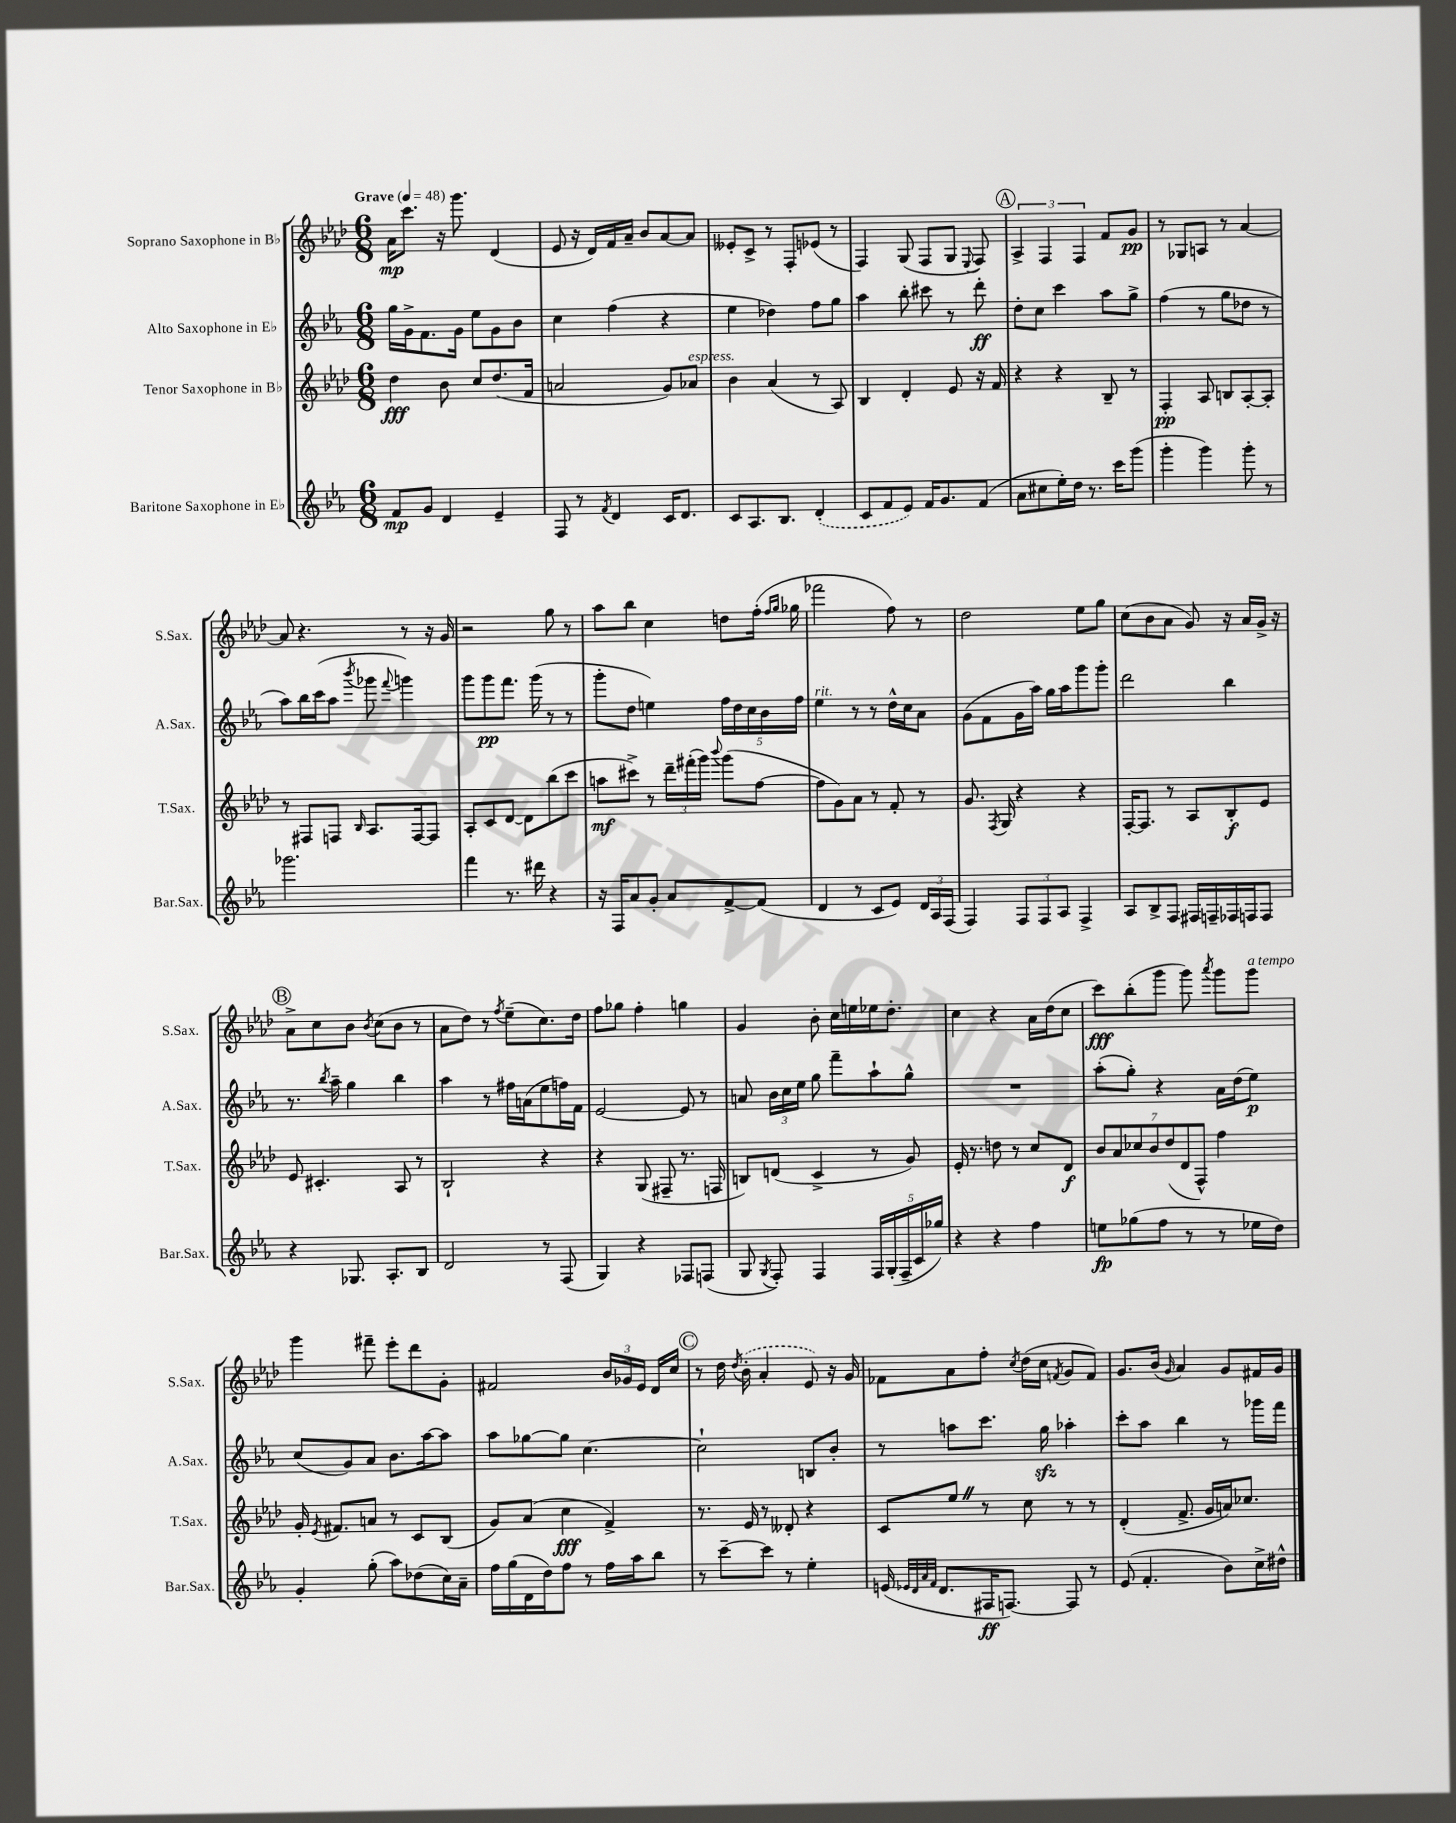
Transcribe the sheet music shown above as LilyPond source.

<<
\new StaffGroup <<
\new Staff = "s0" \with { instrumentName = "Soprano Saxophone in Bb" shortInstrumentName = "S.Sax." } {
    \clef treble \key aes \major \numericTimeSignature \time 6/8 \tempo "Grave" 4 = 48
    \autoBeamOff aes'16[\mp c'''8.] r16 g'''8. des'4( |
    ees'8 r16 des'16[) f'16 aes'16]-- bes'8[ aes'8~ aes'8] |
    eeses'8[-. c'8]-> r8 f8[-. ees'8]( r8 |
    f4) g8( f8[ g8] \appoggiatura { ees8 } f8) |
    \mark \markup { \circle "A" } \tuplet 3/2 { aes4-> f4 f4 } f'8[ g'8]\pp |
    r8 ges8[ a8] r8 aes'4~ |
    aes'8 r4. r8 r16 g'16 |
    r2 g''8 r8 |
    aes''8[ bes''8] c''4 d''8[ f''16]-.( \grace { f''16[ g''16] } ges''16 |
    fes'''2 f''8) r8 |
    des''2 ees''8[ g''8] |
    c''8[( bes'8 aes'8] g'8) r16 aes'16[ g'16]-> r16 |
    \mark \markup { \circle "B" } aes'8[-> c''8 bes'8] \acciaccatura { bes'8 } c''8[( bes'8] r8 |
    aes'8[ des''8]) r8 \acciaccatura { f''8 } ees''8[--( c''8.) des''16] |
    f''8[ ges''8] f''4-. g''4 |
    g'4 bes'8-. c''16[ e''16 ees''16 des''8.]-. |
    c''4 r4 aes'16[ des''16( c''8] |
    c'''8[\fff) bes''8-.( g'''8] g'''8) \acciaccatura { aes'''8 } g'''8[ g'''8]^\markup { \italic "a tempo" } |
    g'''4 fis'''8-- ees'''8[-. des'''8 g'8]-. |
    fis'2 \tuplet 3/2 { bes'16[ ges'16 ees'16] } des'16[ c''16] |
    \mark \markup { \circle "C" } r8 des''16 \acciaccatura { des''8 } \once \slurDashed bes'16-.( aes'4-. ees'8) r16 g'16 |
    fes'8[ aes'8 f''8]-. \acciaccatura { c''8 } des''16[( c''16] \acciaccatura { f'8 } g'8[ f'8]) |
    g'8.[ bes'16]( \grace { g'16 } aes'4) g'8[ fis'16 g'16] \bar "|." |
}
\new Staff = "s1" \with { instrumentName = "Alto Saxophone in Eb" shortInstrumentName = "A.Sax." } {
    \clef treble \key ees \major \numericTimeSignature \time 6/8
    \autoBeamOff g''16[ g'16-> f'8. g'16] ees''8[ g'8 bes'8] |
    c''4 f''4( r4 |
    ees''4 des''4) f''8[ g''8] |
    aes''4 bes''8-. cis'''8 r8 d'''8-.\ff |
    \mark \markup { \circle "A" } d''8[-. c''8] c'''4 aes''8[ g''8]-> |
    f''4( r8 g''8[ des''8] r8 |
    aes''8[) bes''16 c'''16( aes''8] \acciaccatura { bes'''8 } ges'''8 \appoggiatura { f'''8 } g'''4) |
    g'''8[ g'''8\pp f'''8.] g'''16( r8 r8 |
    g'''8[-. d''8] e''4) \tuplet 5/4 { f''16[ d''16 c''16 bes'16 f''16] } |
    ees''4^\markup { \italic "rit." } r8 r8 d''16[-^ c''16 aes'8] |
    g'8[( f'8 g'16 aes''16]) g''16[ aes''16 g'''8 g'''8]-. |
    d'''2 bes''4 |
    \mark \markup { \circle "B" } r8. \acciaccatura { bes''8 } aes''16-- g''4 bes''4 |
    aes''4 r8 fis''16[ a'16( ees''8 f''16) f'16] |
    ees'2~ ees'8 r8 |
    a'8 \tuplet 3/2 { bes'16[ c''16 ees''16] } g''8 f'''8[-- aes''8-! g''8]-^ |
    R2. |
    aes''8[-.( g''8]-.) r4 aes'16[ d''16( ees''8]\p) |
    c''8[( g'8) aes'8] bes'8.[ aes''16~ aes''8] |
    aes''8[ ges''8~ ges''8] c''4.~ |
    \mark \markup { \circle "C" } c''2-! b8[ bes'8]-. |
    r8 a''8[ c'''8.] g''16\sfz aes''4-. |
    c'''8[-. aes''8] bes''4 r8 ges'''16[ f'''16] \bar "|." |
}
\new Staff = "s2" \with { instrumentName = "Tenor Saxophone in Bb" shortInstrumentName = "T.Sax." } {
    \clef treble \key aes \major \numericTimeSignature \time 6/8
    \autoBeamOff des''4\fff bes'8 c''8[ des''8.( f'16] |
    a'2 g'8[) aes'8]^\markup { \italic "espress." } |
    bes'4 aes'4( r8 aes8) |
    bes4 des'4-. ees'8 r16 f'16 |
    \mark \markup { \circle "A" } r4 r4 bes8-- r8 |
    f4-.\pp aes8 b8[ aes8~-. aes8]-. |
    r8 fis8[ f8] \grace { bes16 } aes8.[ f16~ f8] |
    aes8[-. c'8 des'8]~ des'8[ bes''8( c'''8] |
    a''8[\mf cis'''8]->) r8 \tuplet 3/2 { des'''16[-- fis'''16-.( g'''16]) } \appoggiatura { bes'''8 } g'''8[( f''8]~ |
    f''8[ g'8) aes'8] r8 f'8-. r8 |
    g'8. \acciaccatura { f8 } g16 r4 r4 |
    f16[~-. f8.] r8 aes8[ bes8-.\f ees'8] |
    \mark \markup { \circle "B" } ees'8 cis'4.-. aes8 r8 |
    bes2-! r4 |
    r4 g8( fis8-- r8. f16 |
    b8[) d'8]( c'4-> r8 g'8) |
    ees'16-. r8. d''8 r8 c''8[ des'8]\f |
    \tuplet 7/4 { bes'8[ aes'8 ces''8 bes'8 des''8( des'8 f8]-^) } f''4 |
    g'16-. \acciaccatura { ees'8 } fis'8.[ a'8] r8 c'8[ bes8]( |
    g'8[) aes'8]( c''4\fff f'4->) |
    \mark \markup { \circle "C" } r8. ees'16 r8 deses'8-. r4 |
    c'8[ ees''8] \once \override BreathingSign.text = \markup { \musicglyph "scripts.caesura.straight" } \breathe r8 c''8 r8 r8 |
    des'4-.( f'8.-> g'16[ a'16) ces''8.] \bar "|." |
}
\new Staff = "s3" \with { instrumentName = "Baritone Saxophone in Eb" shortInstrumentName = "Bar.Sax." } {
    \clef treble \key ees \major \numericTimeSignature \time 6/8
    \autoBeamOff f'8[\mp g'8] d'4 ees'4-- |
    f8 r8 \acciaccatura { f'8 } d'4 c'16[ d'8.] |
    c'8[ aes8. bes8.] \once \slurDashed d'4-.( |
    c'8[ f'8 ees'8]) f'16[ g'8. f'8]( |
    \mark \markup { \circle "A" } aes'8[ cis''8 ees''16-.) d''16] r8. c'''16[ g'''8]( |
    g'''4-. g'''4) g'''8-. r8 |
    ges'''2. |
    f'''4 r8. dis'''16 r4 |
    r16 f16[ aes'8 g'8]-. aes'8[ f'8~-> f'8]( |
    d'4 r8 c'8[ ees'8]) \tuplet 3/2 { d'16[ aes16 f16]( } |
    f4) \tuplet 3/2 { f8[ f8 aes8] } f4-> |
    aes8[ bes8-> f8] fis16[ f16-- fes16 f16 f8] |
    \mark \markup { \circle "B" } r4 ges8. aes8.[-. bes8] |
    d'2 r8 f8( |
    g4) r4 fes8[ f8]( |
    g8 \acciaccatura { g8 } f8-.) f4 \tuplet 5/4 { f16[ g16-.( f16-- c'16 ges''16]) } |
    r4 r4 f''4 |
    e''8[\fp ges''8( f''8] r8 r8 ees''16[ d''16]) |
    g'4-. g''8-.( aes''8[) des''8( c''16) aes'16]-- |
    f''16[ g''16( d'16 d''16) f''8] r8 f''16[ aes''16 bes''8] |
    \mark \markup { \circle "C" } r8 c'''8[~-- c'''8] r8 ees''4-. |
    e'16( \grace { ees'32[ d'32 aes'32 f'32] } d'8.[ fis16\ff f8.]~) f8 r8 |
    ees'8( f'4.-. bes'8[) c''16-> dis''16]-^ \bar "|." |
}
>>
>>
\layout { \context { \Score \remove "Bar_number_engraver" } }
